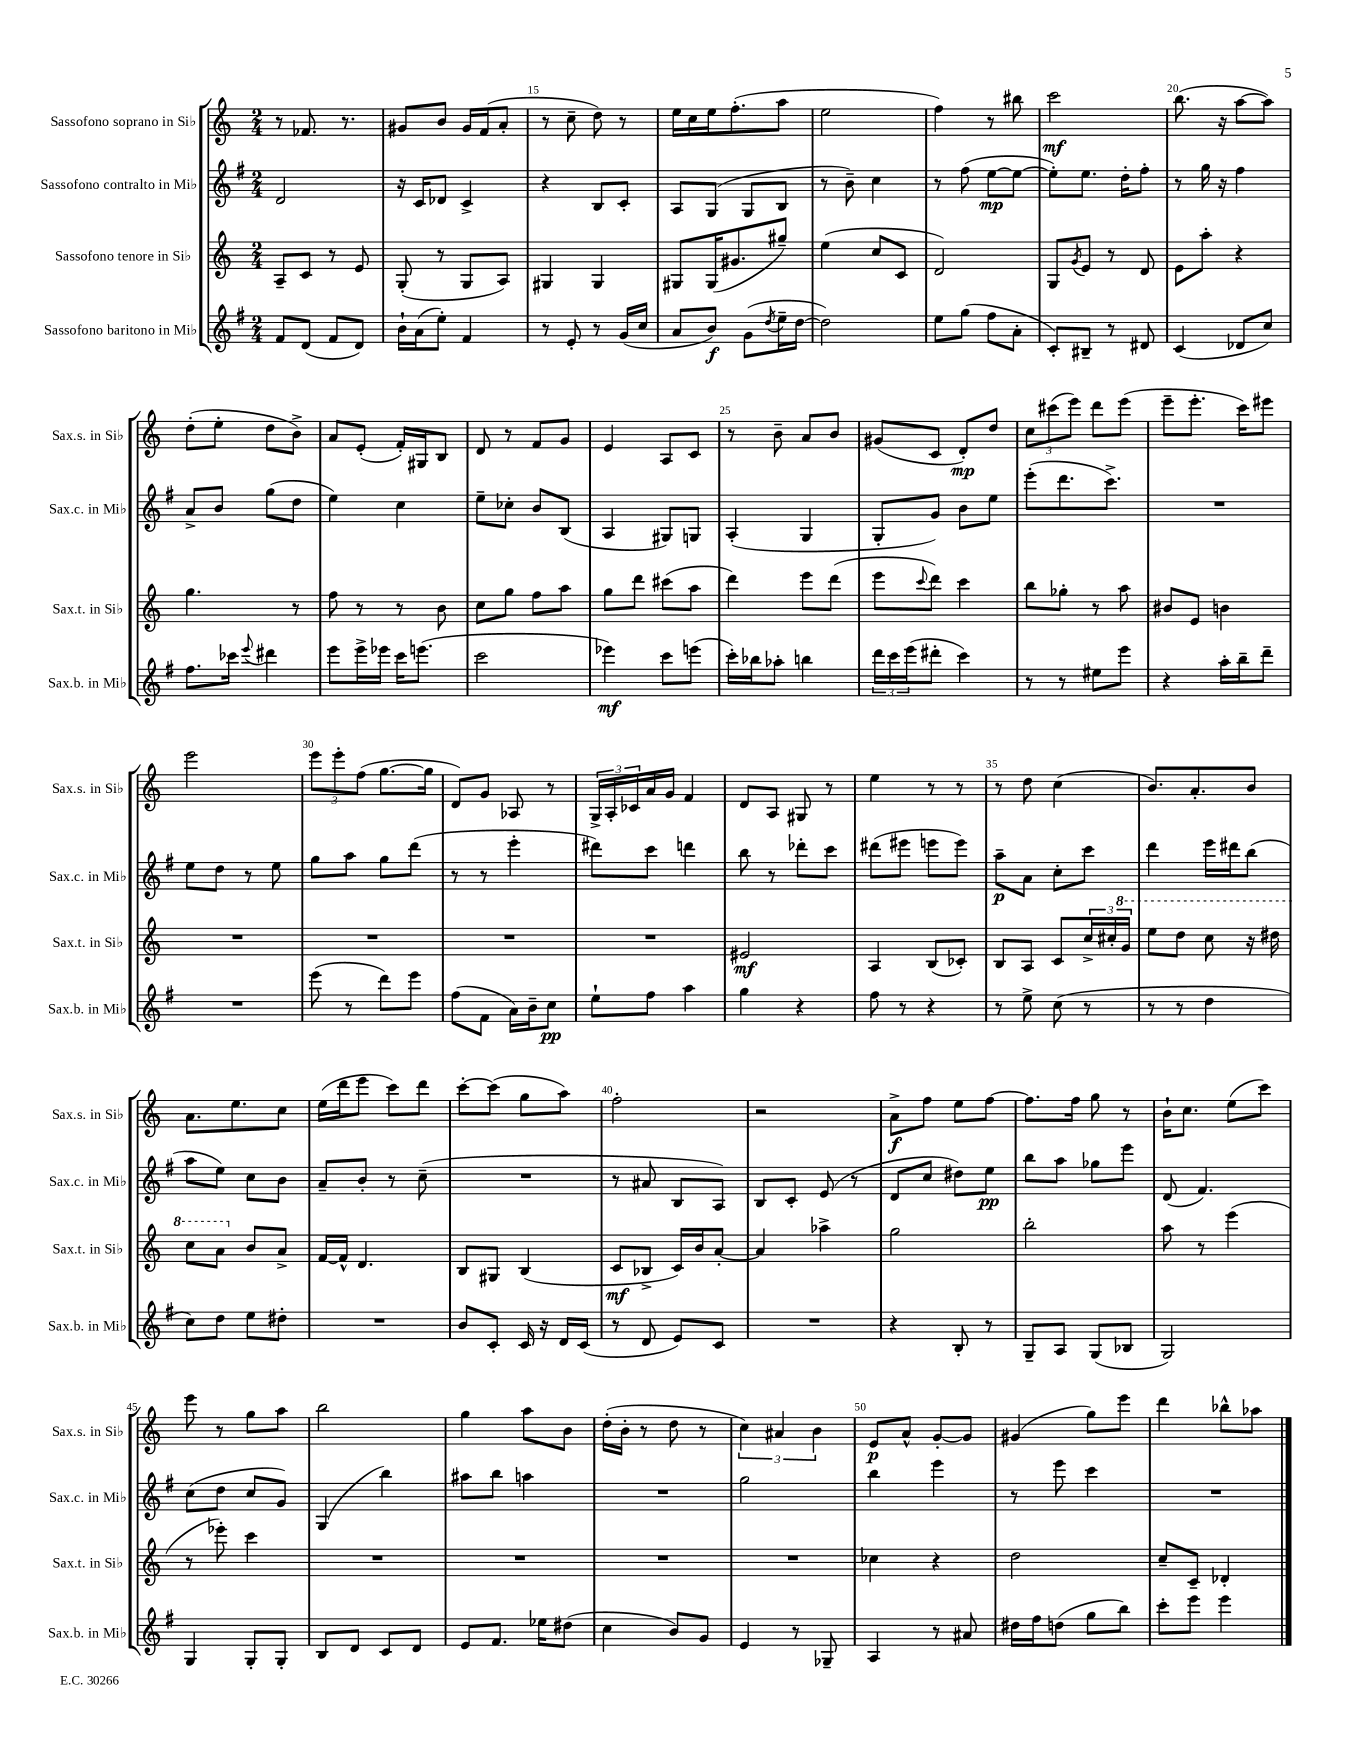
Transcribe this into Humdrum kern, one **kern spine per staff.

**kern	**kern	**kern	**kern
*staff4	*staff3	*staff2	*staff1
*clefG2	*clefG2	*clefG2	*clefG2
*k[f#]	*k[]	*k[f#]	*k[]
*M2/4	*M2/4	*M2/4	*M2/4
8f#	8A~	2d	8r
(8d	8c	.	8.f-
8f#	8r	.	.
.	.	.	8.r
8d)	8e	.	.
=	=	=	=
16b`	(8G'	16r	8g#
(16a	.	16c	.
8ee')	8r	8d-	8b
4f#	8G	4c^	16g#
.	.	.	(16f
.	8A)	.	8a'
=	=	=	=
8r	4G#	4r	8r
8e'	.	.	8cc~
8r	4G#	8B	8dd)
(16g	.	8c'	8r
16cc	.	.	.
=	=	=	=
8a	8G#	8A	16ee
.	.	.	16cc
8b)	(16G#	(8G	16ee
.	8.g#	.	(8.ff'
(8g	.	8G	.
8qdd	.	.	.
16ee~	8gg#~)	8B	8aa
[16dd	.	.	.
=	=	=	=
2dd])	(4ee	8r	2ee
.	.	8b~)	.
.	8cc	4cc	.
.	8c	.	.
=	=	=	=
8ee	2d)	8r	4ff)
(8gg	.	(8ff#	.
8ff#	.	[8ee	8r
8a'	.	8ee_	8bb#
=	=	=	=
8c')	8G	8ee'])	2ccc
.	8qg	.	.
8B#~	8e	8.ee	.
8r	8r	.	.
.	.	16dd'	.
8d#	8d	8ff#'	.
=	=	=	=
(4c	8e	8r	(8.bb
.	8aa'	16gg	.
.	.	16r	16r
8d-	4r	4ff#	[8aa
8cc)	.	.	8aa])
=	=	=	=
8.ff#	4.gg	8a^	(8dd'
.	.	8b	8ee'
16ccc-	.	.	.
8qqeee	.	.	.
4ddd#	.	(8gg	8dd
.	8r	8dd	8b^)
=	=	=	=
8eee	8ff	4ee)	8a
16eee^	8r	.	(8e'
16eee-	.	.	.
16ccc	8r	4cc	16f')
(8.eee	.	.	16G#
.	8b	.	8B
=	=	=	=
2ccc	8cc	8ee~	8d
.	8gg	8cc-'	8r
.	8ff	8b	8f
.	8aa	(8B	8g
=	=	=	=
4eee-)	8gg	4A	4e
.	8ddd	.	.
8ccc	(8ccc#	8G#)	8A
(8eee	8aa	8G	8c
=	=	=	=
16ccc')	4ddd)	(4A'	8r
16bb-	.	.	.
8aa-'	.	.	8b~
4bb	8eee	4G	8a
.	(8ddd	.	8b
=	=	=	=
24ddd	8eee	8G'	(8g#
24ccc	.	.	.
(24eee	.	.	.
.	8qqccc	.	.
8ddd#'	8ddd)	8g)	8c
4ccc)	4ccc	8b	8d')
.	.	8ee	8dd
=	=	=	=
8r	8bb	(8eee'	12cc
.	.	.	(12ccc#
8r	8gg-'	8.ddd	.
.	.	.	12eee)
8ee#	8r	.	8ddd
.	.	8.ccc^)	.
8eee	8aa	.	(8eee
=	=	=	=
4r	8b#	2r	8eee~
.	8e	.	8.eee'
16aa'	4b	.	.
16bb~	.	.	16ccc)
8ddd~	.	.	8eee#
=	=	=	=
2r	2r	8ee	2eee
.	.	8dd	.
.	.	8r	.
.	.	8ee	.
=	=	=	=
(8eee	2r	8gg	12eee
.	.	.	12eee'
8r	.	8aa	.
.	.	.	(12ff
8ddd)	.	8gg	[8.gg
8eee	.	(8ddd	.
.	.	.	16gg]
=	=	=	=
(8ff#	2r	8r	8d)
8f#	.	8r	8g
16a)	.	4eee'	8A-
16b~	.	.	.
8cc	.	.	8r
=	=	=	=
8ee`	2r	8ddd#)	24G^
.	.	.	24A'
.	.	.	24c-
8ff#	.	8ccc	16a
.	.	.	16g
4aa	.	4ddd	4f
=	=	=	=
4gg	2e#	8bb	8d
.	.	8r	8A
4r	.	8ddd-'	8G#
.	.	8ccc	8r
=	=	=	=
8ff#	4A	(8ddd#	4ee
8r	.	8eee#	.
4r	(8B	8eee	8r
.	8c-')	8eee)	8r
=	=	=	=
8r	8B	8aa~	8r
8ee^	8A	8a	8dd
(8cc	8c	8cc'	(4cc
8r	24cc^	8ccc	.
.	24cc#'	.	.
.	24gg	.	.
=	=	=	=
8r	8eee	4ddd	8.b)
8r	8ddd	.	.
.	.	.	8.a'
4dd	8ccc	16eee	.
.	.	16ddd#	.
.	16r	(8bb	8b
.	16ddd#	.	.
=	=	=	=
8cc)	8ccc	8aa	8.a
8dd	8aa	8ee)	.
.	.	.	8.ee
8ee	8b	8cc	.
8dd#'	8a^	8b	8cc
=	=	=	=
2r	[16f	8a~	(16ee
.	16f^^]	.	16ddd
.	4.d	8b'	8eee
.	.	8r	8ccc)
.	.	(8cc~	8ddd
=	=	=	=
8b	8B	2r	[8ccc'
8c'	8G#	.	(8ccc]
16c	(4B	.	8gg
16r	.	.	.
16d	.	.	8aa)
(16c	.	.	.
=	=	=	=
8r	8c	8r	2ff'
8d	8B-^	8a#	.
8e)	16c)	8B	.
.	16b	.	.
8c	[8a'	8A)	.
=	=	=	=
2r	4a]	8B	2r
.	.	8c'	.
.	4aa-^	(8e	.
.	.	8r	.
=	=	=	=
4r	2gg	8d	8a^
.	.	8cc	8ff
8B'	.	8dd#)	8ee
8r	.	8ee	[8ff
=	=	=	=
8G~	2bb'	8bb	8.ff]
8A	.	8aa	.
.	.	.	16ff
(8G	.	8gg-	8gg
8B-	.	8eee	8r
=	=	=	=
2G)	8aa	(8d	16b`
.	.	.	8.cc
.	8r	4.f#)	.
.	(4eee	.	(8ee
.	.	.	8ccc)
=	=	=	=
4G	8r	(8cc	8eee
.	8eee-')	8dd	8r
8G'	4ccc	8cc	8gg
8G'	.	8g)	8aa
=	=	=	=
8B	2r	(4G	2bb
8d	.	.	.
8c	.	4bb)	.
8d	.	.	.
=	=	=	=
8e	2r	8aa#	4gg
8.f#	.	8bb	.
.	.	4aa	8aa
16ee-	.	.	.
(8dd#	.	.	8b
=	=	=	=
4cc	2r	2r	(16dd'
.	.	.	16b'
.	.	.	8r
8b)	.	.	8dd
8g	.	.	8r
=	=	=	=
4e	2r	2gg	6cc)
.	.	.	6a#
8r	.	.	.
.	.	.	6b
8G-~	.	.	.
=	=	=	=
4A	4cc-	4bb	8e
.	.	.	8a^^
8r	4r	4eee	[8g'
8a#	.	.	8g]
=	=	=	=
16dd#	2dd	8r	(4g#
16ff#	.	.	.
(8dd	.	8eee	.
8gg	.	4ccc	8gg)
8bb)	.	.	8eee
=	=	=	=
8ccc'	8cc~	2r	4ddd
8eee	8c~	.	.
4eee	4d-'	.	8bb-^^
.	.	.	8aa-
==	==	==	==
*-	*-	*-	*-
